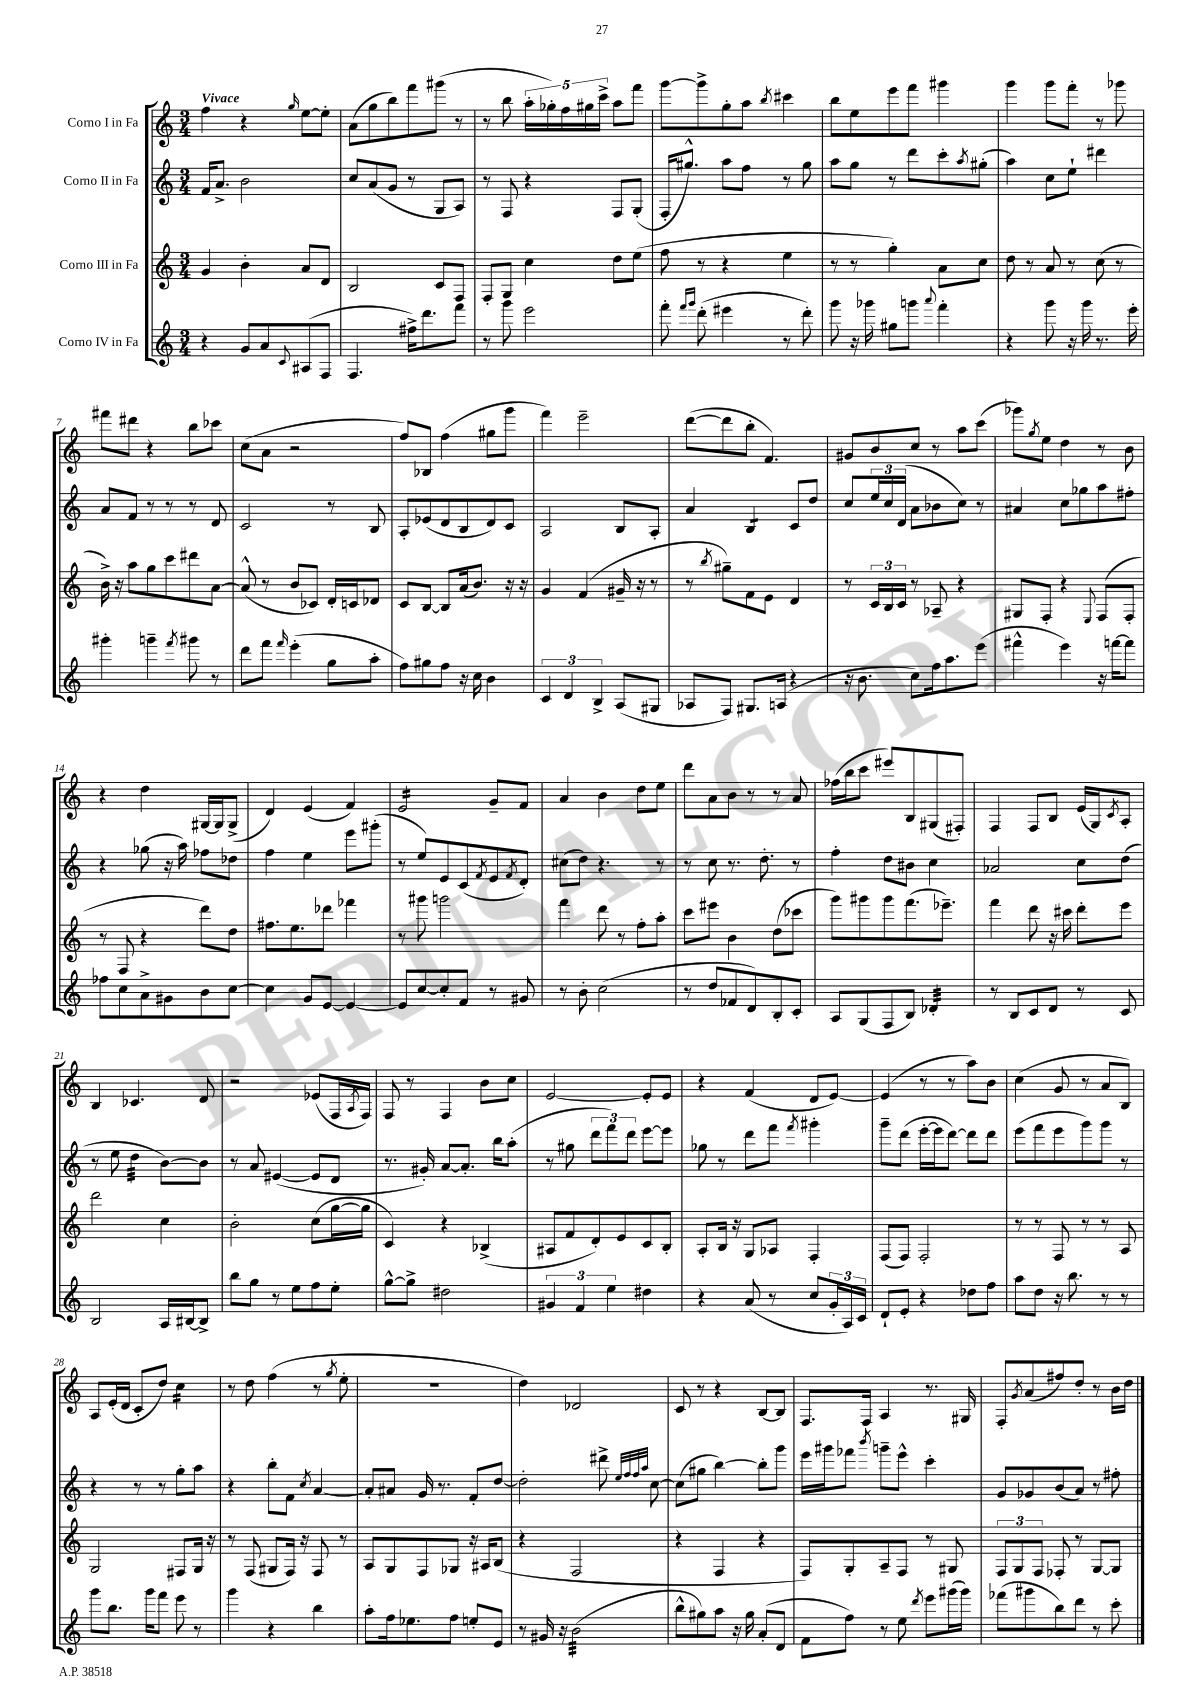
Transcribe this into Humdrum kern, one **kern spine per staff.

**kern	**kern	**kern	**kern
*staff4	*staff3	*staff2	*staff1
*clefG2	*clefG2	*clefG2	*clefG2
*k[]	*k[]	*k[]	*k[]
*M3/4	*M3/4	*M3/4	*M3/4
4r	4g	16f	4ff
.	.	8.a^	.
8g	4b'	2b	4r
8a	.	.	.
8qqc	.	.	16qqgg
(8A#	8a	.	[8ee
8F	8d	.	8ee']
=	=	=	=
4.F	2B	8cc	(8a
.	.	(8a	8gg
.	.	8g	8bb)
16ff#^)	.	8r	8fff
8.ddd	.	.	.
.	8c	8G	(8ggg#
8fff	8F	8A)	8r
=	=	=	=
8r	8F'	8r	8r
8ggg	8G	8F	8bb
2eee	4cc	4r	20aa'
.	.	.	20gg-')
.	.	.	20ff
.	.	.	20gg#
.	.	.	20ccc^
.	8dd	8F	8aa
.	(8ee	(8G'	8fff
=	=	=	=
8fff'	8ff	16F'	[8ggg
.	.	8.gg#^^)	.
16qqfff	.	.	.
16qqggg	.	.	.
(8ddd'	8r	.	8ggg^]
4eee#	4r	8aa	8gg'
.	.	8ff	8aa
.	.	.	8qbb
8r	4ee	8r	4ccc#
8ddd')	.	8gg#	.
=	=	=	=
8ggg	8r	8aa	8bb
16r	8r	8gg	8ee
16ggg-	.	.	.
8gg#	4gg')	8r	8eee
8ggg	.	8ddd	8fff
8qqaaa	.	.	.
4fff'	8a	8ccc'	4ggg#
.	.	8qaa	.
.	8cc	(8gg#'	.
=	=	=	=
4r	8dd	4aa)	4ggg
.	8r	.	.
8ggg	8a	8cc	8ggg
16r	8r	8ee`	8fff'
16ggg	.	.	.
8.r	(8cc	4ddd#	8r
.	8r	.	8ggg-
16eee'	.	.	.
=	=	=	=
4ggg#'	16b^)	8a	8fff#
.	16r	.	.
.	8aa	8f	8ddd#
4ggg~	8gg	8r	4r
.	8ccc	8r	.
8qfff	.	.	.
8ggg#	8ddd#	8r	8bb
8r	[8a	8d	8ccc-
=	=	=	=
8ddd	(8a^^]	2c	(8cc
8fff	8r	.	8a
16qqfff	.	.	.
(4eee'	8b	.	2r
.	8c-)	.	.
8gg	16d'	8r	.
.	16c	.	.
8aa'	8d-	8B	.
=	=	=	=
8ff)	8c	8A'	8ff)
8gg#	[8B	(8e-	8B-
8ff	8B]	8d	(4ff
16r	(16a	8B	.
16cc	8.b)	.	.
4b	.	8d)	8gg#
.	16r	8c	8ggg
.	16r	.	.
=	=	=	=
6c	4g	2A	4fff)
6d	.	.	.
.	(4f	.	2eee~
6B^	.	.	.
(8A	16g#~	8B	.
.	16r	.	.
8G#	8r	8A'	.
=	=	=	=
8A-	8r	4a	([8ddd
.	8qbb	.	.
8F)	8gg#~)	.	8ddd]
8.G#	8f	4B	8bb'
.	8e	.	4.f)
(16A	.	.	.
4r	4d	8c	.
.	.	8dd	.
=	=	=	=
16r	8r	8cc	8g#
8.b	.	.	.
.	24c	24ee	8b
.	24B	24cc	.
.	24c	(24d	.
8cc)	8r	8a	8cc
16ff	8A-~	8b-	8r
8.aa	.	.	.
.	4r	8cc)	8aa
(8eee	.	8r	(8ccc
=	=	=	=
4fff#^^	8G#	4a#	8ggg-)
.	.	.	8qgg
.	8F'	.	8ee
4eee)	4r	8cc	4dd
.	.	8gg-	.
.	8qqE	.	.
16r	(8F	8aa	8r
[16fff	.	.	.
8fff]	8F'	8ff#'	8b
=	=	=	=
8ff-	8r	4r	4r
8cc	8F	.	.
8a^	4r	(8gg-	4dd
8g#	.	16r	.
.	.	16aa)	.
8b	8ddd)	8ff-	[16G#
.	.	.	16G#]
[8cc	8dd	8dd-	(8G#^
=	=	=	=
4cc]	8.ff#	4ff	4d)
.	8.ee	.	.
8g	.	4ee	(4e
[8e	8ddd-	.	.
4e_	4fff-	8eee	4f)
.	.	(8ggg#'	.
=	=	=	=
8e]	8r	8r	2e
[8cc	8ggg#	8ee)	.
8cc']	2ggg	8e	.
8f	.	(8c	.
.	.	8qf	.
8r	.	8e	8g~
.	.	8qf	.
8g#	.	8d')	8f
=	=	=	=
8r	4fff	(8cc#	4a
8b'	.	8dd)	.
(2cc	8ddd	4.r	4b
.	8r	.	.
.	8ff'	.	8dd
.	8aa'	8r	8ee
=	=	=	=
8r	8ccc	8r	8ddd
8dd	8eee#	8cc	8a
8f-	4b	8.r	8b
8d)	.	.	8r
.	.	8.dd'	.
8B'	(8dd	.	8r
8c'	8ccc-	8r	8a
=	=	=	=
8A	8ggg)	4ff'	(16ff-
.	.	.	16bb
(8G	8ggg#	.	8ccc
8F	8ggg#	8dd	8eee#)
8B)	(8.fff	8b#	8B
4d-'	.	4cc	(8G#
.	8.eee-~)	.	.
.	.	.	8F#')
=	=	=	=
8r	4fff	2a-	4F
8B	.	.	.
8c	8ddd	.	8F
8d	16r	.	8B
.	16ccc#	.	.
8r	8ddd'	8cc	(16e
.	.	.	16G)
.	.	.	8qc
8c	8eee	(8dd	8A'
=	=	=	=
2B	2ddd	8r	4B
.	.	8ee	.
.	.	4dd	4.c-
16A	4cc	[8b)	.
[16B#	.	.	.
8B#^]	.	8b]	8d
=	=	=	=
8bb	2b'	8r	2r
8gg	.	8a	.
8r	.	([4e#	.
8ee	.	.	.
8ff	(8cc	8e#]	(8e-
8ee'	[16gg	8d	16F
.	.	.	8qA
.	16gg]	.	16F)
=	=	=	=
[8gg^^	4c)	8.r	8F
8gg^]	.	.	8r
.	.	16g#')	.
2dd#	4r	[8a	4F
.	.	8.a']	.
.	(4B-^	.	8b
.	.	16bb	.
.	.	(8aa'	8cc
=	=	=	=
6g#	8A#	8r	[2e
.	8f	8gg#	.
6f	.	.	.
.	8d')	12ddd	.
6ee	.	12fff)	.
.	8e	.	.
.	.	12ddd	.
4dd#	8c	[8eee	8e']
.	8B'	8eee]	8e
=	=	=	=
4r	8A'	8gg-	4r
.	16B	8r	.
.	16r	.	.
(8a	8G	8ddd	(4f
8r	8A-	8fff	.
.	.	8qfff	.
8cc	4F'	4ggg#'	8d
24g'	.	.	[8e)
24A)	.	.	.
24c	.	.	.
=	=	=	=
8d`	(8F	8ggg~	(4e]
8e'	8F)	(8ddd	.
4r	2F'	[16eee'	8r
.	.	16eee]	.
.	.	[8ddd)	8r
8dd-	.	8ddd]	8aa)
8ff	.	8ddd	8b
=	=	=	=
8aa	8r	(8eee	(4cc
8dd	8r	8fff	.
16r	8F	8eee	8g
8.bb	.	.	.
.	8r	8ggg)	8r
8r	8r	8ggg	8a
8r	8A	8r	8B)
=	=	=	=
8ggg	2G	4r	8A
8.bb	.	.	(16e'
.	.	.	16d
.	.	8r	8c'
16ggg	.	.	.
8fff	.	8r	8dd)
8eee	8F#	8gg'	4cc
8r	16G	8aa	.
.	16r	.	.
=	=	=	=
4ggg	8r	4r	8r
.	(8F	.	8dd
4r	8G#	8bb'	(4ff
.	16F)	8f	.
.	16r	.	.
.	.	8qcc	.
4bb	8F	[4a	8r
.	.	.	8qgg
.	8r	.	8ee'
=	=	=	=
8aa'	8A	8a']	2.r
16ff	8G	8a#	.
8.ee-	.	.	.
.	8F	16g	.
.	.	8.r	.
8ff	8G-	.	.
8ee'	16r	8f'	.
.	16A#	.	.
8e	(8B	[8dd	.
=	=	=	=
8r	4r	2dd']	4dd)
16g#	.	.	.
16r	.	.	.
(2b	2F	.	2d-
.	.	8ddd#^	.
.	.	32qqee	.
.	.	32qqff	.
.	.	32qqff	.
.	.	32qqaa	.
.	.	[8cc	.
=	=	=	=
8bb^^	4r	(8cc]	8c
8gg#)	.	8gg#	8r
8aa	4F	[4bb)	4r
16r	.	.	.
16gg#	.	.	.
(8a'	4r	8bb']	[8B
8d	.	8ggg	8B]
=	=	=	=
8f	8F)	16eee	8.F
.	.	16ggg#	.
8ff)	8G'	8fff-	.
.	.	.	16F
.	.	8qbbb	.
8r	8A~	8ggg~	4A
8ee	8F	8eee^^	.
8qddd	.	.	.
8eee	8r	4ccc'	8.r
(16ggg#	8G#	.	.
16ggg#)	.	.	16G#
=	=	=	=
(8fff-	12F	8g	8F'
.	12G	.	.
.	.	.	8qg
8ggg#	.	8g-	(8a
.	12F	.	.
8bb)	8F-'	(8b	8ff#)
8ddd	8r	8a)	8dd'
8r	[8G	8r	8r
8ccc'	8G]	8ff#'	16b
.	.	.	16dd
==	==	==	==
*-	*-	*-	*-
